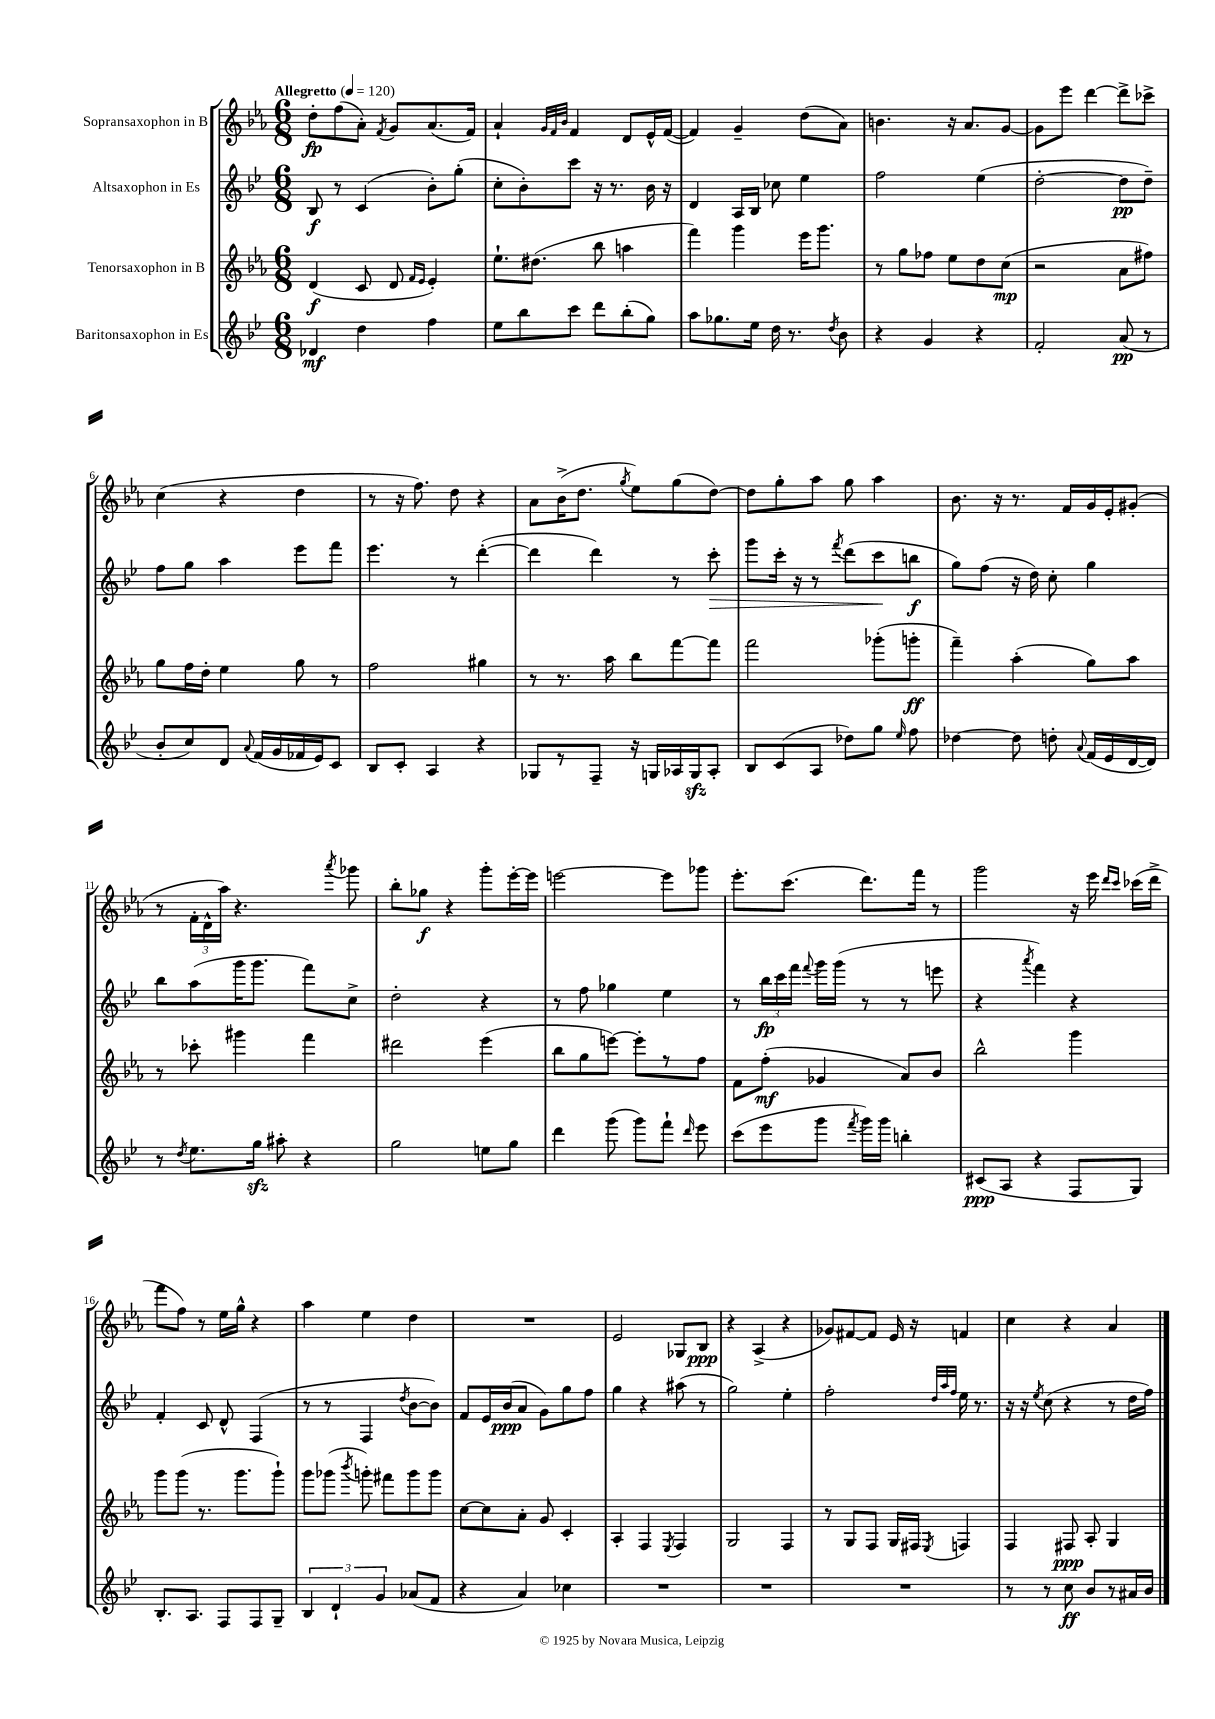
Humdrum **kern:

**kern	**kern	**kern	**kern
*staff4	*staff3	*staff2	*staff1
*clefG2	*clefG2	*clefG2	*clefG2
*k[b-e-]	*k[b-e-a-]	*k[b-e-]	*k[b-e-a-]
*M6/8	*M6/8	*M6/8	*M6/8
*MM120	*MM120	*MM120	*MM120
4d-/	(4d/	8B-/	8dd'\L
.	.	8r	(8ff\
4dd\	8c/	(4c/	8a-'\J)
.	.	.	8qf/
.	8d/	.	8g/L
.	16qqf/LL	.	.
.	16qqe-/JJ	.	.
4ff\	4e-'/)	8b-'\L)	(8.a-/
.	.	(8gg'\J	.
.	.	.	16f/Jk)
=	=	=	=
8ee-\L	8.ee-`\L	8cc'\L	4a-`/
8bb-\	.	8b-'\)	.
.	(8.dd#\J	.	.
.	.	.	32qqg/LLL
.	.	.	32qqf/
.	.	.	32qqb-/JJJ
8ccc\J	.	8ccc\J	4f/
8ddd\L	8bb-\	16r	.
.	.	8.r	.
(8bb-'\	4aa\	.	8d/L
8gg\J)	.	16b-\	16e-^^/L
.	.	16r	([16f/JJ
=	=	=	=
8aa\L	4fff\)	4d/	4f/])
8.gg-\	.	.	.
.	4ggg\	16A/LL	4g~/
16ee-\Jk	.	16B-/JJ	.
16dd\	.	8cc-\	.
8.r	.	.	.
.	16eee-\LK	4ee-\	(8dd\L
.	8.ggg\J	.	.
8qdd/	.	.	.
8b-\	.	.	8a-\J)
=	=	=	=
4r	8r	2ff\	4.b\
.	8gg\L	.	.
4g/	8ff-\J	.	.
.	8ee-\L	.	16r
.	.	.	8.a-/L
4r	8dd\	(4ee-\	.
.	(8cc\J	.	[8g/J
=	=	=	=
2f'/	2r	[2dd'\	8g\]L
.	.	.	8eee-\J
.	.	.	[4ddd\
(8a/	8a-\L	8dd\]L	8ddd^\]L
8r	8ff#\J)	8dd~\J)	8ccc-^\J
=	=	=	=
8b-'/L	8gg\L	8ff\L	(4cc\
8cc/)	16ff\L	8gg\J	.
.	16dd'\JJ	.	.
8d/J	4ee-\	4aa\	4r
8qqa/	.	.	.
(16f/LL	.	.	.
16g/	.	.	.
16f-/	8gg\	8eee-\L	4dd\
16e-/J)	.	.	.
8c/J	8r	8fff\J	.
=	=	=	=
8B-/L	2ff\	4.eee-\	8r
8c'/J	.	.	16r
.	.	.	8.ff\)
4A/	.	.	.
.	.	8r	8dd\
4r	4gg#\	([4ddd'\	4r
=	=	=	=
8G-/L	8r	4ddd\]	8a-\L
8r	8.r	.	(16b-^\K
.	.	.	8.dd\J
8F~/J	.	4ddd\)	.
.	16aa-\	.	.
.	.	.	8qgg/
16r	8bb-\L	.	8ee-\L)
16G/LL	.	.	.
16A-/	[8fff\	8r	(8gg\
16G/J	.	.	.
8A-'/J	8fff\]J	8ccc'\	[8dd\J)
=	=	=	=
8B-/L	2fff\	8ggg\L	8dd\]L
(8c/	.	16ccc'\Jk	8gg'\
.	.	16r	.
8A/J	.	8r	8aa-\J
.	.	8qfff/	.
8dd-\L)	.	(8ddd\L	8gg\
8gg\J	(8ggg-'\L	8ccc\	4aa-\
16qqee-/	.	.	.
8ff\	8ggg'\J	8bb\J	.
=	=	=	=
[4dd-\	4fff~\)	8gg\L)	8.b-\
.	.	(8ff\J	.
.	.	.	16r
8dd-\]	(4aa-'\	16r	8.r
.	.	16dd\)	.
8dd'\	.	8cc'\	.
.	.	.	16f/LL
8qqa/	.	.	.
(16f/LL	8gg\L)	4gg\	16g/
16e-/	.	.	16e-'/J
[16d/	8aa-\J	.	(8g#'/J
16d/]JJ)	.	.	.
=	=	=	=
8r	8r	8bb-\L	8r
8qdd/	.	.	.
8.ee-\L	8ccc-'\	(8aa\	24f'\LL
.	.	.	24d^^\
.	.	.	24aa-\JJ)
.	4ggg#\	16ggg\K	4.r
16gg\Jk	.	8.ggg\J	.
8aa#'\	.	.	.
4r	4fff\	8fff\L)	.
.	.	.	8qaaa-/
.	.	8cc^\J	8ggg-\
=	=	=	=
2gg\	2ddd#\	2dd'\	8bb-'\L
.	.	.	8gg-\J
.	.	.	4r
8ee\L	(4eee-\	4r	8ggg'\L
8gg\J	.	.	[16eee-'\L
.	.	.	16eee-\]JJ
=	=	=	=
4ddd\	8bb-\L	8r	[2eee\
.	8gg\	8ff\	.
(8ggg\	[8eee\J)	4gg-\	.
8ggg\L)	8eee'\]L	.	.
8fff`\J	8r	4ee-\	8eee\]L
16qqddd/	.	.	.
8eee-\	8ff\J	.	8ggg-\J
=	=	=	=
(8ccc\L	8f\L	8r	8.eee-'\L
8eee-\	(8ff'\J	24bb-\LL	.
.	.	24ccc\	.
.	.	.	(8.ccc\J
.	.	24fff\JJ	.
.	.	8qqfff/	.
8ggg\J	4g-/	16ggg\LL	.
.	.	(16ggg\JJ	.
8qfff/	.	.	.
16ggg\LL)	.	8r	8.ddd\L)
16ggg\JJ	.	.	.
4bb'\	8a-/L)	8r	.
.	.	.	16fff\Jk
.	8b-/J	8eee\	8r
=	=	=	=
(8c#/L	2bb-^^\	4r	2ggg\
8A/J	.	.	.
.	.	8qaaa/	.
4r	.	4fff\)	.
8F/L	4ggg\	4r	16r
.	.	.	16eee-\
.	.	.	16qqddd/LL
.	.	.	16qqccc/JJ
8G/J)	.	.	(16ccc-\LL
.	.	.	16ddd^\JJ
=	=	=	=
8.B-'/L	8ggg\L	4f'/	8fff\L
.	(8ggg\J	.	8ff\J)
8.A/J	.	.	.
.	8.r	8c/	8r
8F/L	.	8d^^/	16ee-\LL
.	8.ggg\L	.	16gg^^\JJ
8F/	.	(4F/	4r
8G~/J	8ggg`\J)	.	.
=	=	=	=
6B-/	8ggg\L	8r	4aa-\
.	(8ggg-\J	8r	.
6d`/	.	.	.
.	8qbbb-/	.	.
.	8ggg'\)	4F/	4ee-\
6g/	.	.	.
.	8fff#\L	.	.
.	.	8qdd/	.
(8a-/L	8ggg\	[8b-\L	4dd\
8f/J	8ggg\J	8b-\]J)	.
=	=	=	=
4r	[8cc\L	8f/L	2.r
.	8cc\]	16e-/L	.
.	.	(16b-/J	.
4a/)	8a-'\J	8a/J	.
.	8g/	8g\L)	.
4cc-\	4c'/	8gg\	.
.	.	8ff\J	.
=	=	=	=
2.r	4A-'/	4gg\	2e-/
.	4F/	4r	.
.	8qE-/	.	.
.	4F/	(8aa#\	8G-/L
.	.	8r	8B-/J
=	=	=	=
2.r	2G/	2gg\)	4r
.	.	.	(4A-^/
.	4F/	4ee-'\	4r
=	=	=	=
2.r	8r	2ff'\	8g-/L)
.	8G/L	.	[8f#/
.	8F/J	.	8f#/]J
.	16G/LL	.	16e-/
.	16F#/JJ	.	16r
.	.	32qqdd/LLL	.
.	.	32qqaa/	.
.	8qE-/	32qqff/JJJ	.
.	4F/	16ee-\	4f/
.	.	8.r	.
=	=	=	=
8r	4F/	16r	4cc\
.	.	16r	.
.	.	8qee-/	.
8r	.	(8cc\	.
8cc\	8F#/	4r	4r
8b-/L	8A-'/	.	.
8r	4G/	8r	4a-/
16a#/L	.	16dd\LL	.
16b-/JJ	.	16ff\JJ)	.
==	==	==	==
*-	*-	*-	*-
